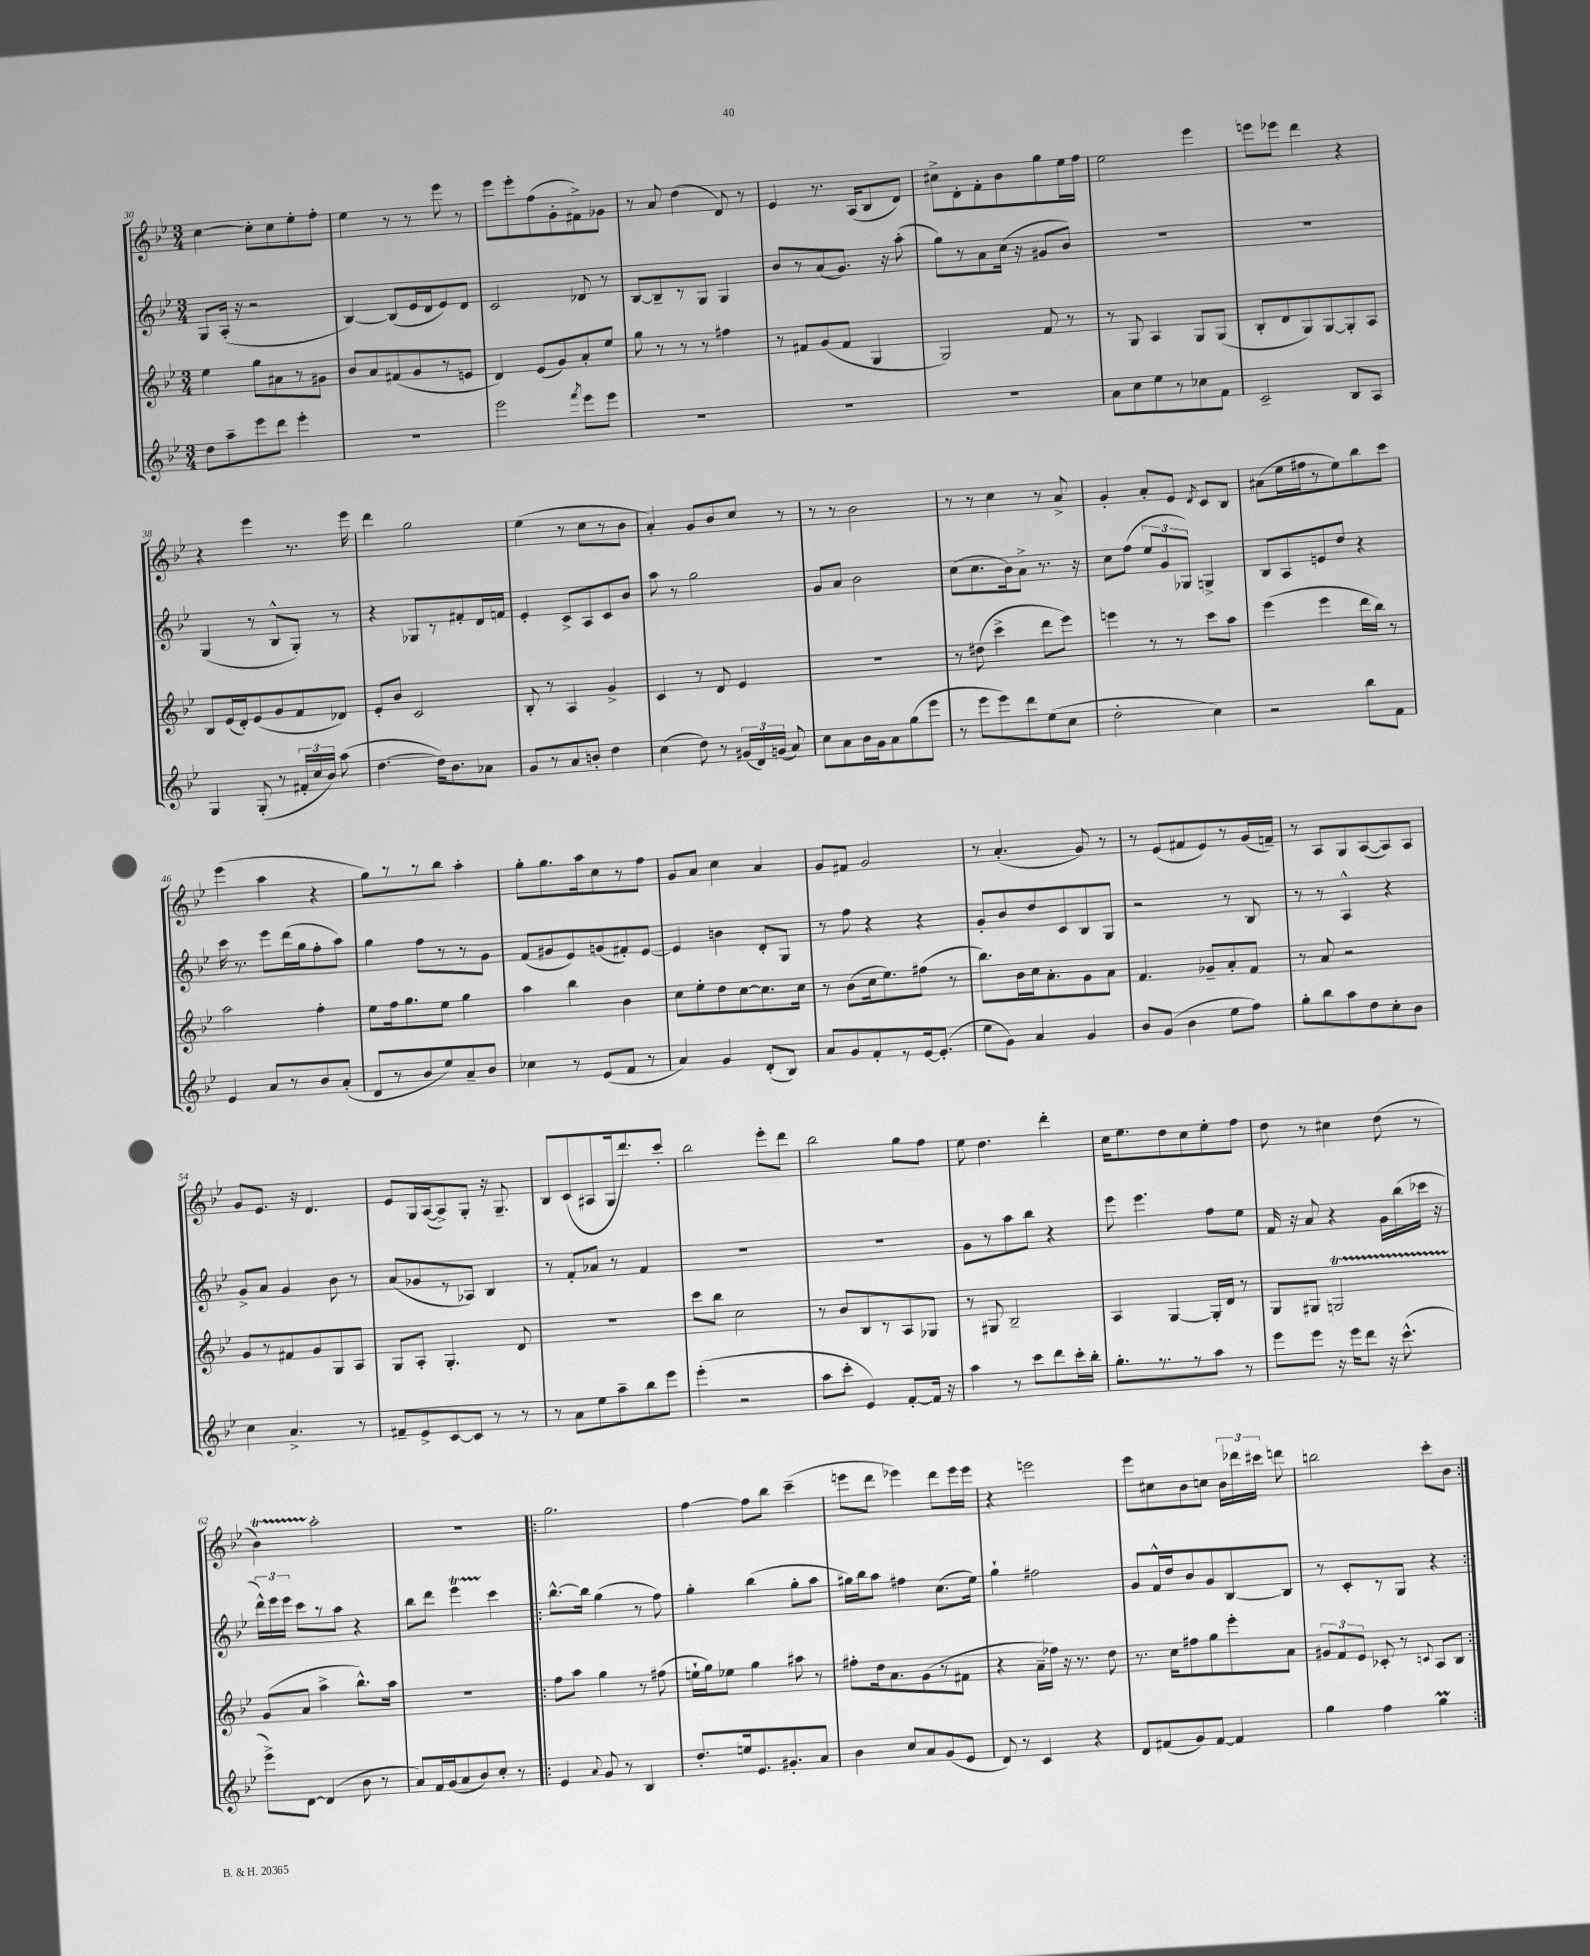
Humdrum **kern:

**kern	**kern	**kern	**kern
*staff4	*staff3	*staff2	*staff1
*clefG2	*clefG2	*clefG2	*clefG2
*k[b-e-]	*k[b-e-]	*k[b-e-]	*k[b-e-]
*M3/4	*M3/4	*M3/4	*M3/4
8dd\L	4ee-\	8G/L	[4cc\
8aa~\	.	(16A'/Jk	.
.	.	16r	.
8eee-\	8gg\L	2r	8cc'\]L
8ddd\J	8a#\	.	8cc\
4eee-'\	8r	.	8ee-'\
.	8g#\J	.	8ff'\J
=	=	=	=
2.r	8b-/L	[4B-/)	4ee-\
.	8a/	.	.
.	(8f#/	(8B-/]L	8r
.	8g/	16e-/L	8r
.	.	16d/J	.
.	8r	8e-/)	8eee-\
.	8e/J	8d/J	8r
=	=	=	=
2eee-\	4d/)	2c/	8eee-\L
.	.	.	8eee-'\
.	(8e-/L	.	(8ff\
.	8g/)	.	8g'\
8qfff/	.	.	.
8eee-\L	8a'/	8d-/	8f#^\)
8eee-\J	8ee-/J	8r	8g-\J
=	=	=	=
2.r	8gg\	[8B-/L	8r
.	8r	8B-~/]	8a/
.	8r	8r	(4dd\
.	8r	8G/J	.
.	4ff#\	4G/	8d/)
.	.	.	8r
=	=	=	=
2.r	8r	8b-/L	4e-/
.	8f#/L	8r	.
.	(8g/	(8a/	8.r
.	8f#/J	8.g/J)	.
.	.	.	(16A/LK
.	4G/	.	8B-/
.	.	16r	.
.	.	(8aa'\	8d/J)
=	=	=	=
2.r	2G/)	8gg\L)	8cc#^\L
.	.	8r	8d'\
.	.	8a\	8f'\
.	.	(16cc\Jk	8b-\
.	.	16r	.
.	8f/	8g#/L	8gg\
.	8r	8b-/J)	16ee-\L
.	.	.	16ff\JJ
=	=	=	=
8a\L	8r	2.r	2ee-\
8cc\	8G/	.	.
8ee-\	4A/	.	.
8r	.	.	.
8cc-\	8G/L	.	4eee-\
8f\J	(8G/J	.	.
=	=	=	=
2c~/	8B-'/L	2.r	8eee\L
.	8d/	.	8eee-\J
.	8G/)	.	4ddd\
.	[8G/	.	.
8B-/L	8G'/]	.	4r
8A/J	8A/J	.	.
=	=	=	=
4G/	8B-/L	(4G/	4r
.	(16e-/L	.	.
.	16d'/J)	.	.
(8G'/	(8e-/	8r	4eee-\
8r	8g/	8B-^^/L	.
24f#'/LL	8f/	8G'/J)	8.r
24cc/	.	.	.
24b-/JJ)	.	.	.
(8aa\	8d-/J)	8r	.
.	.	.	16eee-\
=	=	=	=
[4.dd\	8e-'/L	4r	4ddd\
.	8b-/J	.	.
.	2c/	8G-/L	2gg\
16dd\]LK)	.	8r	.
8.b-\	.	.	.
.	.	8f#'/	.
8a-\J	.	16d/L	.
.	.	16f/JJ	.
=	=	=	=
8g/L	8B-'/	4e-'/	(4ee-\
8r	8r	.	.
8a/	4A/	8c^/L	8r
8b'/J	.	8A/	8cc\L
4dd\	4g^/	8c/	8r
.	.	8b-/J	8b-\J
=	=	=	=
(4cc\	4c/	8aa\	4a'/)
.	.	8r	.
8dd\)	8r	2gg\	8g/L
8r	8d/	.	8b-/
(24g#/LL	4e-/	.	8cc/J
24d/)	.	.	.
(24g/JJ	.	.	.
8a/)	.	.	8r
=	=	=	=
8cc\L	2.r	8g/L	8r
8a\	.	8a/J	8r
16b-\L	.	2b-\	2b-\
16g\J	.	.	.
8a\	.	.	.
(8gg\	.	.	.
8eee-\J	.	.	.
=	=	=	=
8r	8r	(8cc\L	8r
8eee-\L	(8dd#\	8.cc\	8r
8eee-\)	4ccc^\	.	4cc\
.	.	16b-\k)	.
8ddd\	.	8a^\J	.
(8ee-\	8ddd\L	8.r	8r
8cc\J	8eee-\J)	.	8a^/
.	.	16r	.
=	=	=	=
2dd'\	4eee\	8cc\L	4g'/
.	.	(8ff\J	.
.	8r	12ee-/L	8a'/L
.	.	12g/	.
.	8r	.	8e-/J
.	.	12G-/J)	.
.	.	.	8qd/
4cc\)	8ccc\L	4G^/	8c/L
.	8aa\J	.	8B-/J
=	=	=	=
2r	(4eee-\	8B-/L	(8a#\L
.	.	8A/	16ee-\L
.	.	.	16ff#\J
.	4eee-\	8e/	8r
.	.	8dd/J	8ee-\)
8bb-\L	16ddd\LL	4r	8bb-\
.	16bb-\JJ)	.	.
8f\J	8r	.	8ccc\J
=	=	=	=
4e-/	2aa\	16ccc\	(4eee-\
.	.	8.r	.
8a/L	.	8eee-\L	4aa\
8r	.	(16ddd\L	.
.	.	16gg\J	.
8b-/	4ff'\	8ff'\	4r
(8a'/J	.	8aa\J)	.
=	=	=	=
8d/L	8ee-\L	4gg\	8gg\L)
8r	16ff\k	.	8r
.	8.gg\	.	.
8b-/	.	8ff\L	8r
8ee-/)	8ee-\J	8r	8bb-\J
8a~/	4gg\	8r	4aa'\
8b-/J	.	8g\J	.
=	=	=	=
4cc-\	4aa\	(8f/L	8gg'\L
.	.	8g#/	8.gg\
8r	4bb-\	8e-/)	.
.	.	.	16aa\k
(8e-/L	.	(8g/	8cc\
8f/J	4b-\	8f#'/)	8r
8r	.	[8e-/J	8ff\J
=	=	=	=
4a/)	8cc\L	4e-/]	8g/L
.	8ee-'\	.	8a/J
4g/	8dd\	4b\	4cc\
.	[8cc\	.	.
(8d'/L	8.cc\]	8d'/L	4a/
8B-/J)	.	8G/J	.
.	16cc\Jk	.	.
=	=	=	=
8a/L	8r	8r	8g/L
8g/	(8b-\L	8ff\	8f#/J
8f'/	16cc\k	4r	2g/
.	8.ee-\)	.	.
8r	.	.	.
[16e-/k	(8ff#\J	4r	.
(8.e-'/]J	.	.	.
.	8r	.	.
=	=	=	=
8ee-\L	8.bb-\L)	8g'/L	8r
8g\J)	.	8b-/	(4.a'/
.	16b-\L	.	.
4a/	16cc\J	8dd/	.
.	8.a'\	.	.
.	.	8c/	.
4g/	8g\	8B-/	8g/)
.	8a\J	8G/J	8r
=	=	=	=
8b-/L	4.f/	2r	8r
(8g/J	.	.	(8e-/L
4b-\	.	.	8f#/
.	8g-~/L	.	8e-/)
8ee-\L	8a'/	8r	8r
8ff\J)	8f/J	8B-/	(16g/L
.	.	.	16f~/JJ)
=	=	=	=
8gg'\L	8r	8r	8r
8bb-\	8a/	8r	8A/L
8aa\	2r	4A^^/	8G/
8dd\	.	.	([8A/
8cc'\	.	4r	8A/])
8b-\J	.	.	8A/J
=	=	=	=
4cc\	8g/L	8g^/L	8g/L
.	8r	8a/J	8.e-/J
4.a^/	8f#/	4g/	.
.	.	.	16r
.	8g/	.	4.d/
.	8G/	8b-\	.
8r	8A/J	8r	.
=	=	=	=
8f#~/L	8G/L	(8a/L	8e-/L
8e-^/	8A'/J	8g-/	16G/L
.	.	.	([16A/J
[8c/	4.G'/	8r	8A^/])
8c/]J	.	8A-/J)	8G'/J
8r	.	4B-/	16r
.	.	.	8.G~/
8r	8d/	.	.
=	=	=	=
8r	2.r	8r	8B-/L
8a\L	.	8f'/L	(8c/
8ee-\	.	8a-/J	8A#/
8aa~\	.	8r	16G/k
.	.	.	8.ddd/)
8bb-\	.	4f/	.
8eee-\J	.	.	8ccc'/J
=	=	=	=
(4eee-'\	8ccc\L	2.r	2bb-\
.	8bb-\J	.	.
2r	2cc\	.	.
.	.	.	8eee-'\L
.	.	.	8ddd\J
=	=	=	=
8aa\L	8r	2.r	2bb-\
8ccc'\J	8b-/L	.	.
4e-/)	8B-/	.	.
.	8r	.	.
[8f'/L	8A/	.	8gg\L
16f/]Jk	8G-/J	.	8ff\J
16r	.	.	.
=	=	=	=
4aa\	8r	8g\L	8ee-\
.	8G#/	8r	4.dd\
8r	2B-~/	8aa\	.
8ccc\L	.	8bb-\J	.
8ddd\	.	4r	4ddd'\
16ccc'\L	.	.	.
16bb-'\JJ	.	.	.
=	=	=	=
8.gg'\L	4A/	8eee-\	16cc\LK
.	.	.	8.ee-\
.	.	4.eee-\	.
8.r	.	.	.
.	[4G/	.	8dd\
8r	.	.	8cc\
8aa\J	16G'/]LL	8ff\L	8ee-'\
.	16d/JJ	.	.
8r	8r	8ee-\J	8ff\J
=	=	=	=
8eee-\L	8G/L	16f/	8dd\
.	.	16r	.
8eee-\J	8G#/J	8a/	8r
16r	2G/	4r	4cc#\
16eee-\LK	.	.	.
8ddd\J	.	.	.
16r	.	16g\LL	(8dd\
(8.ccc^^\	.	(16bb-\	.
.	.	16ccc-\JJ	8r
.	.	16r	.
=	=	=	=
8eee-^\L)	(8g/L	24ddd^^\LL)	4b-\)
.	.	24eee-\	.
.	.	24eee-\JJ	.
[8d\J	8a/J	8ccc\L	.
(4d/]	4aa^\	8r	2aa'\
.	.	8aa\J	.
8b-\	8.bb-^^\L)	4r	.
8r	.	.	.
.	16aa\Jk	.	.
=	=	=	=
8a/L)	2.r	8bb-\L	2.r
16f/L	.	8ddd\J	.
(16g/J	.	.	.
8a/	.	4eee-\	.
8b-/)	.	.	.
8cc'/J	.	4ccc\	.
8r	.	.	.
=!|:	=!|:	=!|:	=!|:
4e-/	8ff\L	[8.bb-^^\L	2.gg\
.	8aa\J	.	.
.	.	16bb-\]Jk	.
8qqa/	.	.	.
8g/	4gg\	(4gg\	.
8r	.	.	.
4B-/	8r	8r	.
.	(8ff#\	8ff\)	.
=	=	=	=
8.dd'/L	16ee`\LL	4gg'\	[4ff\
.	16gg\J)	.	.
.	8ee-\J	.	.
16ee/k	.	.	.
8.e-/	4gg\	(4bb-\	8ff\]L
.	.	.	8bb-\J
8.g#'/	.	.	.
.	8aa#\	8gg'\L	(4ccc~\
8a/J	8r	8aa\J	.
=	=	=	=
4b-\	8ff#'\L	16gg#\LL)	8eee\L
.	.	16bb-\J	.
.	16dd\k	8aa\J	8ddd\J
.	8.a\	.	.
8cc/L	.	4ff#\	4eee-\)
8a/	(8g\	.	.
(8g/	8r	(8.cc\L	8ddd\L
8e-/J	8f#\J	.	16eee-\L
.	.	16ee-\Jk)	16eee-\JJ
=	=	=	=
8d/)	4r	4gg`\	4r
8r	.	.	.
4c/	16a~\LL	2ff#\	2eee\
.	16ff-\JJ)	.	.
.	16r	.	.
.	8.r	.	.
4r	.	.	.
.	8dd\	.	.
=	=	=	=
8d/L	8.r	8g/L	8eee-\L
(8f#/	.	16f^^/L	8cc#\
.	16cc\LK	16dd/J	.
8g/)	8ff#\	8b-/	8b-\
[8f#/J	8gg\	8g/	8cc\J
4f#/]	8eee-'\	[8B-/	24b-\LL
.	.	.	24ddd-\
.	.	.	24ccc#\JJ
.	8a\J	8B-/]J	8ddd\
=	=	=	=
4gg\	12g#/L	8r	2bb\
.	12f/	.	.
.	.	8c'/L	.
.	12e-/J	.	.
4ff\	8c-'/	8r	.
.	8r	8G/J	.
.	8qqc/	.	.
4gg\	8A/L	4r	8ccc'\L
.	8B-/J	.	8b-\J
==:|!	==:|!	==:|!	==:|!
*-	*-	*-	*-
